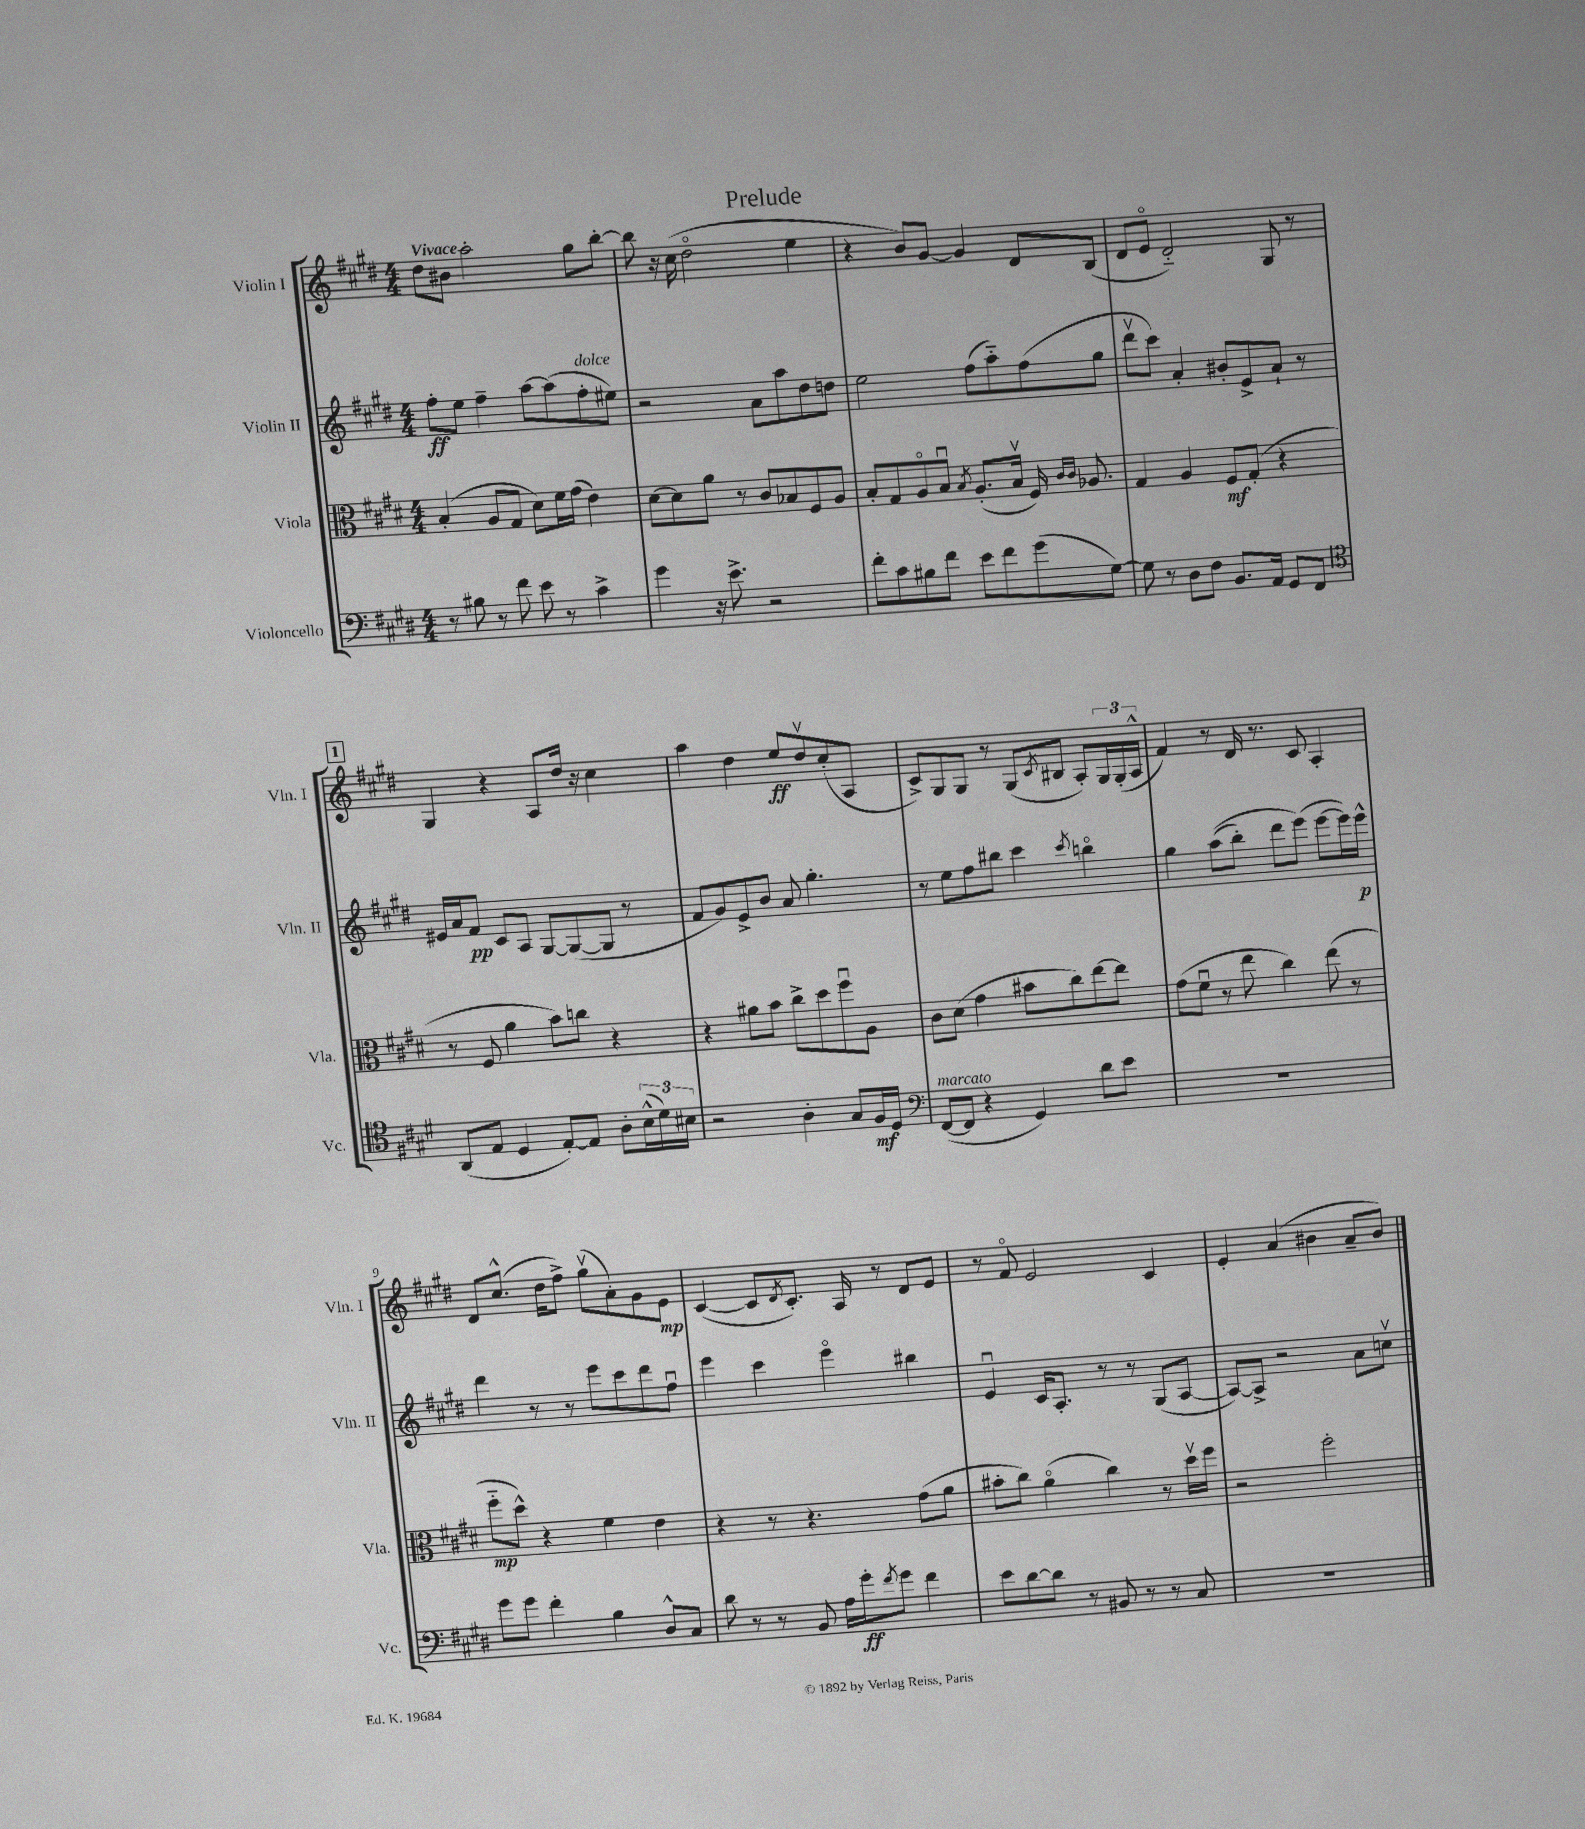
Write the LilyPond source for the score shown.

\header { title = "Prelude" }
<<
\new StaffGroup <<
\new Staff = "s0" \with { instrumentName = "Violin I" shortInstrumentName = "Vln. I" } {
    \clef treble \key e \major \numericTimeSignature \time 4/4 \tempo "Vivace"
    dis''8 bis'8 a''2-. gis''8 b''8~-. |
    b''8 r16 cis''16( dis''2\flageolet e''4 |
    r4 b'8) gis'8~ gis'4 dis'8 b8( |
    dis'8 e'8\flageolet dis'2-_) gis8 r8 |
    \mark \markup { \box "1" } gis4 r4 a8 dis''16 r16 cis''4 |
    a''4 dis''4 e''8\ff dis''8\upbow cis''8-.( a8 |
    cis'8->) gis8 gis8 r8 gis8( \acciaccatura { cis'8 } bis8 a8-.) \tuplet 3/2 { gis16 gis16-.( a16-^ } |
    fis'4) r8 dis'16 r8. cis'8 a4-. |
    dis'8 cis''8.-^( dis''16 fis''8->) gis''8\upbow( a'8-.) gis'8 e'8\mp |
    cis'4~( cis'8 \acciaccatura { dis'8 } cis'8.-.) a16 r8 dis'8 e'8 |
    r8 fis'8\flageolet e'2 cis'4 |
    e'4-. a'4( bis'4 a'8-- bis'8) \bar "|." |
}
\new Staff = "s1" \with { instrumentName = "Violin II" shortInstrumentName = "Vln. II" } {
    \clef treble \key e \major \numericTimeSignature \time 4/4
    fis''8-.\ff e''8 fis''4-- a''8~ a''8( fis''8-.^\markup { \italic "dolce" } eis''8) |
    r2 a'8 a''8 dis''8 d''8 |
    e''2 fis''8( a''8-_) fis''8( gis''8 |
    dis'''8\upbow cis'''8) a'4-. bis'8-. e'8-> a'8-! r8 |
    \mark \markup { \box "1" } eis'16 a'16 fis'8\pp cis'8 a8 gis8~ gis8~( gis8 r8 |
    fis'8 gis'8) e'8-> b'8 a'8 gis''4.-. |
    r8 e''8 fis''8 bis''8 cis'''4 \acciaccatura { cis'''8 } b''4\flageolet |
    gis''4 a''8(\( b''8-.) dis'''8 e'''8(\) e'''8~ e'''16) e'''16-^\p |
    dis'''4 r8 r8 e'''8 cis'''8 dis'''8 fis''8\downbow |
    e'''4 cis'''4 e'''4\flageolet bis''4 |
    e'4\downbow cis'16 a8.-. r8 r8 gis8( a8~ |
    a8~) a8-> r2 a'8 c''8\upbow \bar "|." |
}
\new Staff = "s2" \with { instrumentName = "Viola" shortInstrumentName = "Vla." } {
    \clef alto \key e \major \numericTimeSignature \time 4/4
    b4-.( a8 gis8 dis'8) fis'16 gis'16( e'4) |
    dis'8~ dis'8 a'8 r8 cis'8 bes8 fis8 a8 |
    b8-. gis8 a8\flageolet b8\downbow \acciaccatura { b8 } a8.-.( b16\upbow fis16) \grace { cis'16 cis'16 } aes8. |
    gis4 a4 fis8\mf gis8-.( r4 |
    \mark \markup { \box "1" } r8 fis8 a'4 b'8) c''8 r4 |
    r4 ais'8 b'8 cis''8-> dis''8 fis''8\downbow a8 |
    cis'8 dis'8( gis'4 bis'8 cis''8) e''8~ e''8 |
    gis'8( fis'8\downbow r8 e''8 cis''4) e''8( r8 |
    fis''8-_\mp dis''8-^) r4 fis'4 e'4 |
    r4 r8 r4. gis'8( a'8 |
    bis'8-. cis''8) a'4\flageolet( cis''4) r8 dis''16\upbow fis''16 |
    r2 fis''2-. \bar "|." |
}
\new Staff = "s3" \with { instrumentName = "Violoncello" shortInstrumentName = "Vc." } {
    \clef bass \key e \major \numericTimeSignature \time 4/4
    r8 bis8 r8 fis'8 e'8 r8 cis'4-> |
    gis'4 r16 e'8.-> r2 |
    fis'8-. cis'8 bis8 fis'8 e'8 fis'8 gis'8( gis8~) |
    gis8 r8 dis8 fis8 b,8. a,16 gis,8 fis,8 |
    \mark \markup { \box "1" } \clef tenor a,8( e8 dis4 e8~-.) e8 a8-. \tuplet 3/2 { b16-^( dis'16) bis16 } |
    r2 a4-. gis8 fis16\mf dis16 |
    \clef bass fis,8~^\markup { \italic "marcato" }( fis,8 r4 gis,4) dis'8 e'8 |
    R1 |
    gis'8 gis'8 fis'4-. b4 dis8-^ cis8 |
    dis'8 r8 r8 b,8 a16 gis'16-.\ff \acciaccatura { fis'8 } gis'8 fis'4 |
    e'8 dis'8~ dis'8 r8 bis,8 r8 r8 cis8 |
    R1 \bar "|." |
}
>>
>>
